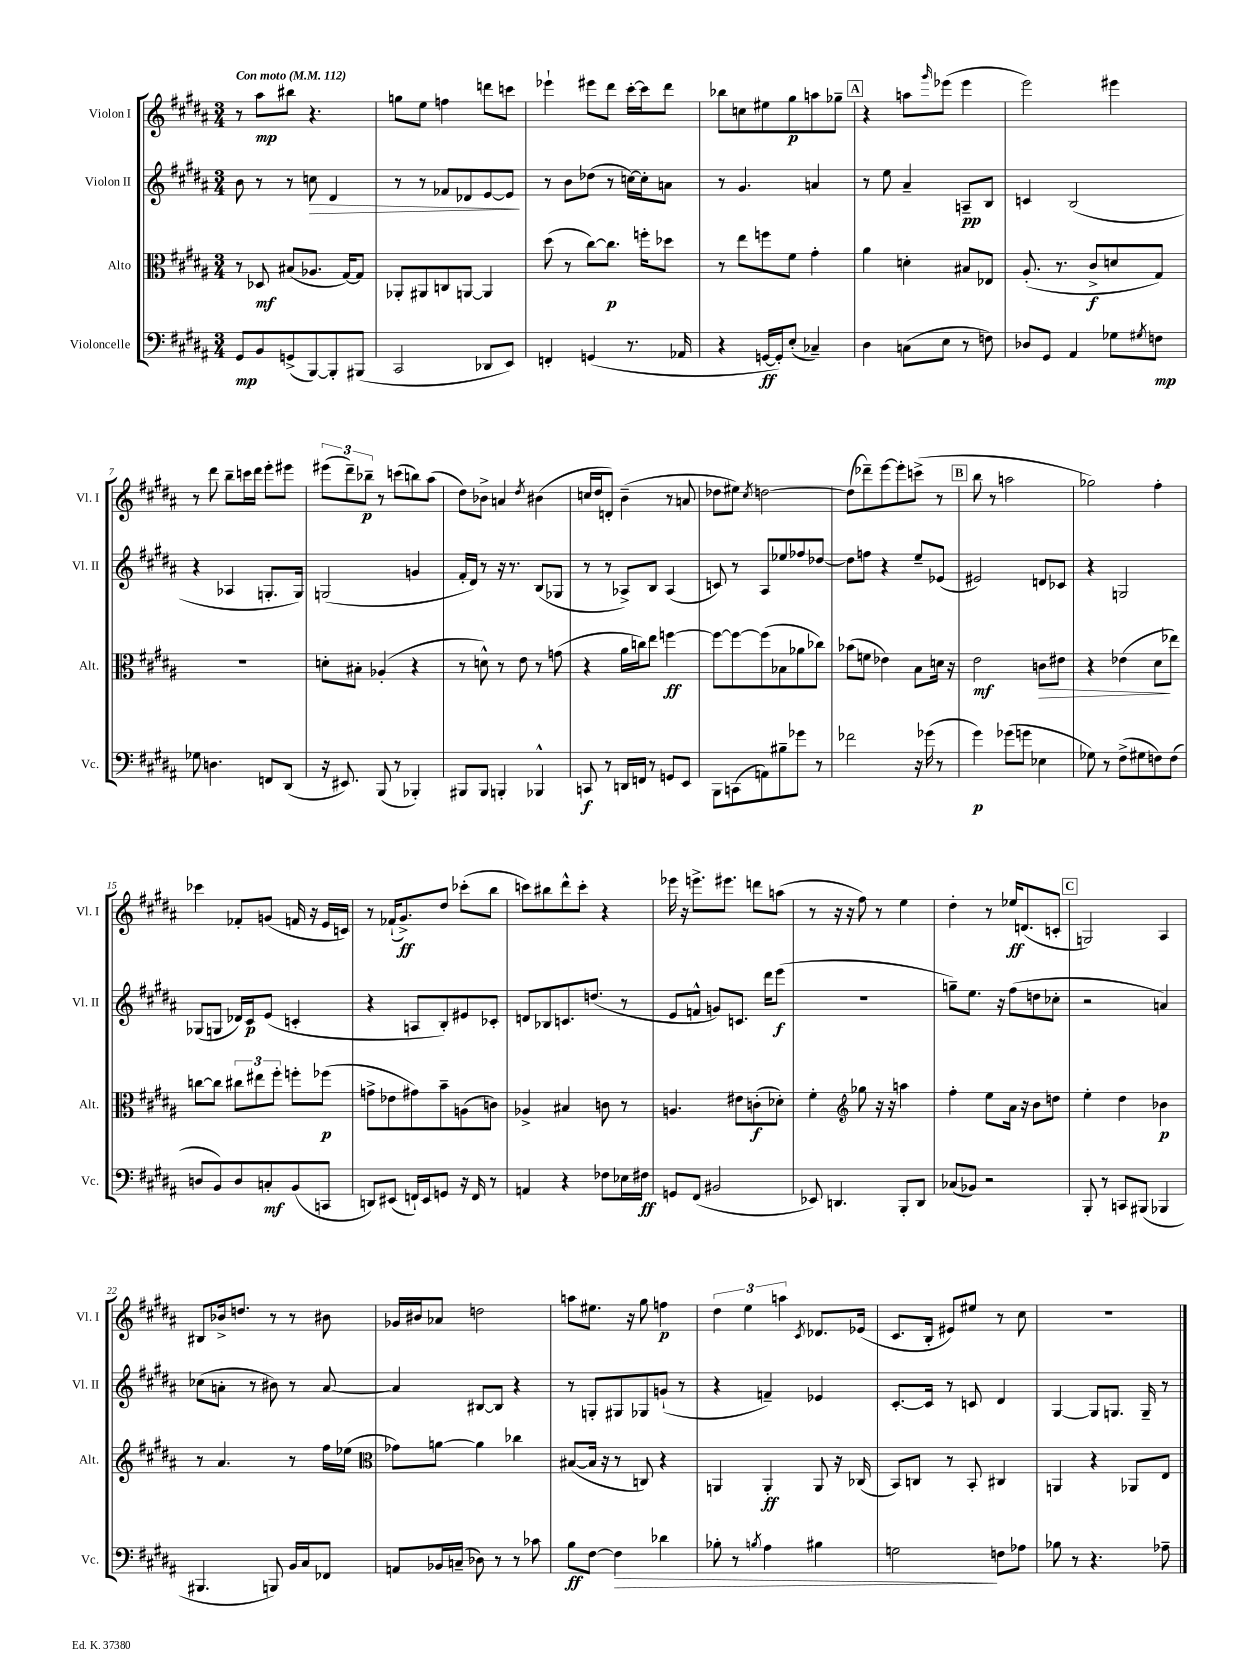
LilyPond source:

<<
\new StaffGroup <<
\new Staff = "s0" \with { instrumentName = "Violon I" shortInstrumentName = "Vl. I" } {
    \clef treble \key b \major \numericTimeSignature \time 3/4 \tempo "Con moto" 4 = 112
    r8 ais''8\mp bis''8 r4. |
    g''8 e''8 f''4 d'''8 c'''8 |
    ees'''4-! eis'''8 dis'''8 cis'''16~-. cis'''16 dis'''8 |
    bes''8 c''8 eis''8 gis''8\p a''8 ges''8-- |
    \mark \markup { \box "A" } r4 a''8 \grace { gis'''16 } ees'''8( ees'''4 |
    e'''2) eis'''4 |
    r8 dis'''8 b''8-- c'''16 dis'''16 e'''8-. eis'''8 |
    \tuplet 3/2 { eis'''8( dis'''8--) bes''8--\p } r8 c'''8( b''8) ais''8( |
    dis''8) bes'8-> a'4 \acciaccatura { dis''8 } bis'4( |
    c''16 dis''16 d'8-.) b'4--( r8 a'8 |
    des''8 eis''8) \acciaccatura { cis''8 } d''2~ |
    d''8( des'''8--) e'''8~ e'''8-. c'''8->( r8 |
    \mark \markup { \box "B" } b''8 r8 a''2 |
    ges''2) fis''4-. |
    ces'''4 fes'8-. g'8( f'16 r16 e'16 c'16) |
    r8 fes'16-!( gis'8.->\ff) dis''8 ces'''8-.( b''8 |
    c'''8) bis''8 dis'''8-^ c'''8-. r4 |
    ees'''16 r16 e'''8.-> eis'''8. d'''8 a''8( |
    r8 r16 r16 fis''8) r8 e''4 |
    dis''4-. r8 ees''16\ff d'8.( c'8-. |
    \mark \markup { \box "C" } g2) ais4 |
    bis8 bes'16-> d''8. r8 r8 bis'8 |
    ges'16 bis'16 aes'8 d''2 |
    a''8 eis''8. r16 gis''8 f''4\p |
    \tuplet 3/2 { dis''4 e''4 a''4 } \acciaccatura { cis'8 } des'8. ees'16( |
    cis'8. b16-. eis'8) eis''8 r8 cis''8 |
    R2. \bar "|." |
}
\new Staff = "s1" \with { instrumentName = "Violon II" shortInstrumentName = "Vl. II" } {
    \clef treble \key b \major \numericTimeSignature \time 3/4
    b'8 r8 r8 c''8\> dis'4 |
    r8 r8 fes'8 des'8 e'8~ e'8\! |
    r8 b'8 des''8( r8 c''16~) c''16-. a'8 |
    r8 gis'4. a'4 |
    \mark \markup { \box "A" } r8 e''8 ais'4-- a8--\pp b8 |
    c'4 b2( |
    r4 aes4 g8.-. g16) |
    g2( g'4 |
    fis'16-. dis'16) r8 r16 r8. b8( ges8 |
    r8 r8 aes8->) b8 aes4( |
    c'8) r8 ais8 ees''8 fes''8 des''8~ |
    des''8 f''8 r4 e''8-- ees'8( |
    \mark \markup { \box "B" } eis'2) d'8 ces'8 |
    r4 g2 |
    ges8( g8 des'16) cis'16\p e'8( c'4-. |
    r4 a8 b8-.) eis'8 ces'8-. |
    d'8 bes8 c'8. d''8.( r8 |
    e'8 f'8-^ g'8) c'8. dis'''16 e'''8\f( |
    R2. |
    g''8--) e''8. r16 fis''8( d''8 ces''8-. |
    \mark \markup { \box "C" } r2 a'4) |
    ces''8( a'8-. r8 bis'8) r8 a'8~ |
    a'4 bis8~ bis8 r4 |
    r8 g8-. gis8 ges8 g'8-!( r8 |
    r4 f'4--) ees'4 |
    cis'8.~-. cis'16 r8 c'8 dis'4 |
    gis4~ gis8 g8. g16-- r8 \bar "|." |
}
\new Staff = "s2" \with { instrumentName = "Alto" shortInstrumentName = "Alt." } {
    \clef alto \key b \major \numericTimeSignature \time 3/4
    r8 des8\mf bis8( aes8. gis16~) gis8 |
    aes,8-. ais,8 c8 a,8~ a,4 |
    dis''8( r8 cis''8~) cis''8.\p f''16-. des''8 |
    r8 e''8 f''8 fis'8 gis'4-. |
    \mark \markup { \box "A" } ais'4 d'4-. bis8 ees8 |
    ais8.-.( r8. cis'8->\f d'8 gis8) |
    R2. |
    d'8-. bis8-. aes4-.( r4 |
    r8 d'8-^) r8 e'8 r8 g'8( |
    r4 ais'16 c''16) e''8 f''4~\ff |
    f''8~ f''8~ f''8( bes8 aes'8 ces''8) |
    bes'8( f'8 ees'4) b8 d'16 r16 |
    \mark \markup { \box "B" } e'2\mf c'8\> eis'8 |
    r4 ees'4( dis'8\! ees''8) |
    c''8~ c''8 \tuplet 3/2 { cis''8 eis''8 fis''8-. } f''8-. fes''8\p( |
    g'8-> ees'8 gis'8) b'8-- a8( c'8) |
    aes4-> bis4 c'8 r8 |
    a4. eis'8 c'8-.\f( des'8-.) |
    fis'4-. \clef treble ges''8 r16 r16 a''4 |
    fis''4-. e''8 ais'16 r16 b'8 d''8 |
    \mark \markup { \box "C" } e''4-. dis''4 bes'4\p |
    r8 ais'4. r8 fis''16 ees''16( |
    \clef alto ges'8) a'8~ a'4 ces''4 |
    bis8~( bis16 r16 r8 c8) r4 |
    a,4 a,4-.\ff a,8 r16 ces16( |
    b,8) c8 r8 b,8-. cis4 |
    a,4 r4 aes,8 e8 \bar "|." |
}
\new Staff = "s3" \with { instrumentName = "Violoncelle" shortInstrumentName = "Vc." } {
    \clef bass \key b \major \numericTimeSignature \time 3/4
    gis,8\mp b,8 g,8->( b,,8~) b,,8-. bis,,8( |
    cis,2 des,8 e,8) |
    f,4-. g,4( r8. aes,16 |
    r4 g,16~\ff g,16-.) e8-.( ces4--) |
    \mark \markup { \box "A" } dis4 c8( e8 r8 f8) |
    des8 gis,8 ais,4 ges8 \acciaccatura { gis8 } f8\mp |
    ges8 d4. f,8 dis,8( |
    r16 eis,8.) b,,8( r8 bes,,4-.) |
    bis,,8 bis,,8 b,,4-. bes,,4-^ |
    c,8\f r8 d,16 f,16 r8 g,8 e,8 |
    b,,8 c,8( a,8) bis8-- ges'8 r8 |
    fes'2 r16 ges'16( r8 |
    \mark \markup { \box "B" } gis'4\p) ges'8( g'8 ees4 |
    ges8) r8 fis8->( gis8 f8) f8( |
    d8 b,8) d8 c8-.\mf b,8( c,8 |
    d,8) eis,8( f,16-!) eis,16 g,8 r16 f,16 r8 |
    a,4 r4 fes8 ees16 fis16\ff |
    g,8 fis,8( bis,2 |
    ees,8) d,4. b,,8-. d,8 |
    ces8( bes,8) r2 |
    \mark \markup { \box "C" } b,,8-. r8 c,8 bis,,8( bes,,4 |
    bis,,4. b,,8) b,16 cis16 fes,8 |
    a,8 bes,16 c16--( des8) r8 r8 ces'8 |
    b8\ff fis8~ fis4\> des'4 |
    bes8-. r8 \acciaccatura { b8 } ais4 bis4 |
    g2\! f8 aes8 |
    bes8 r8 r4. aes8-- \bar "|." |
}
>>
>>
